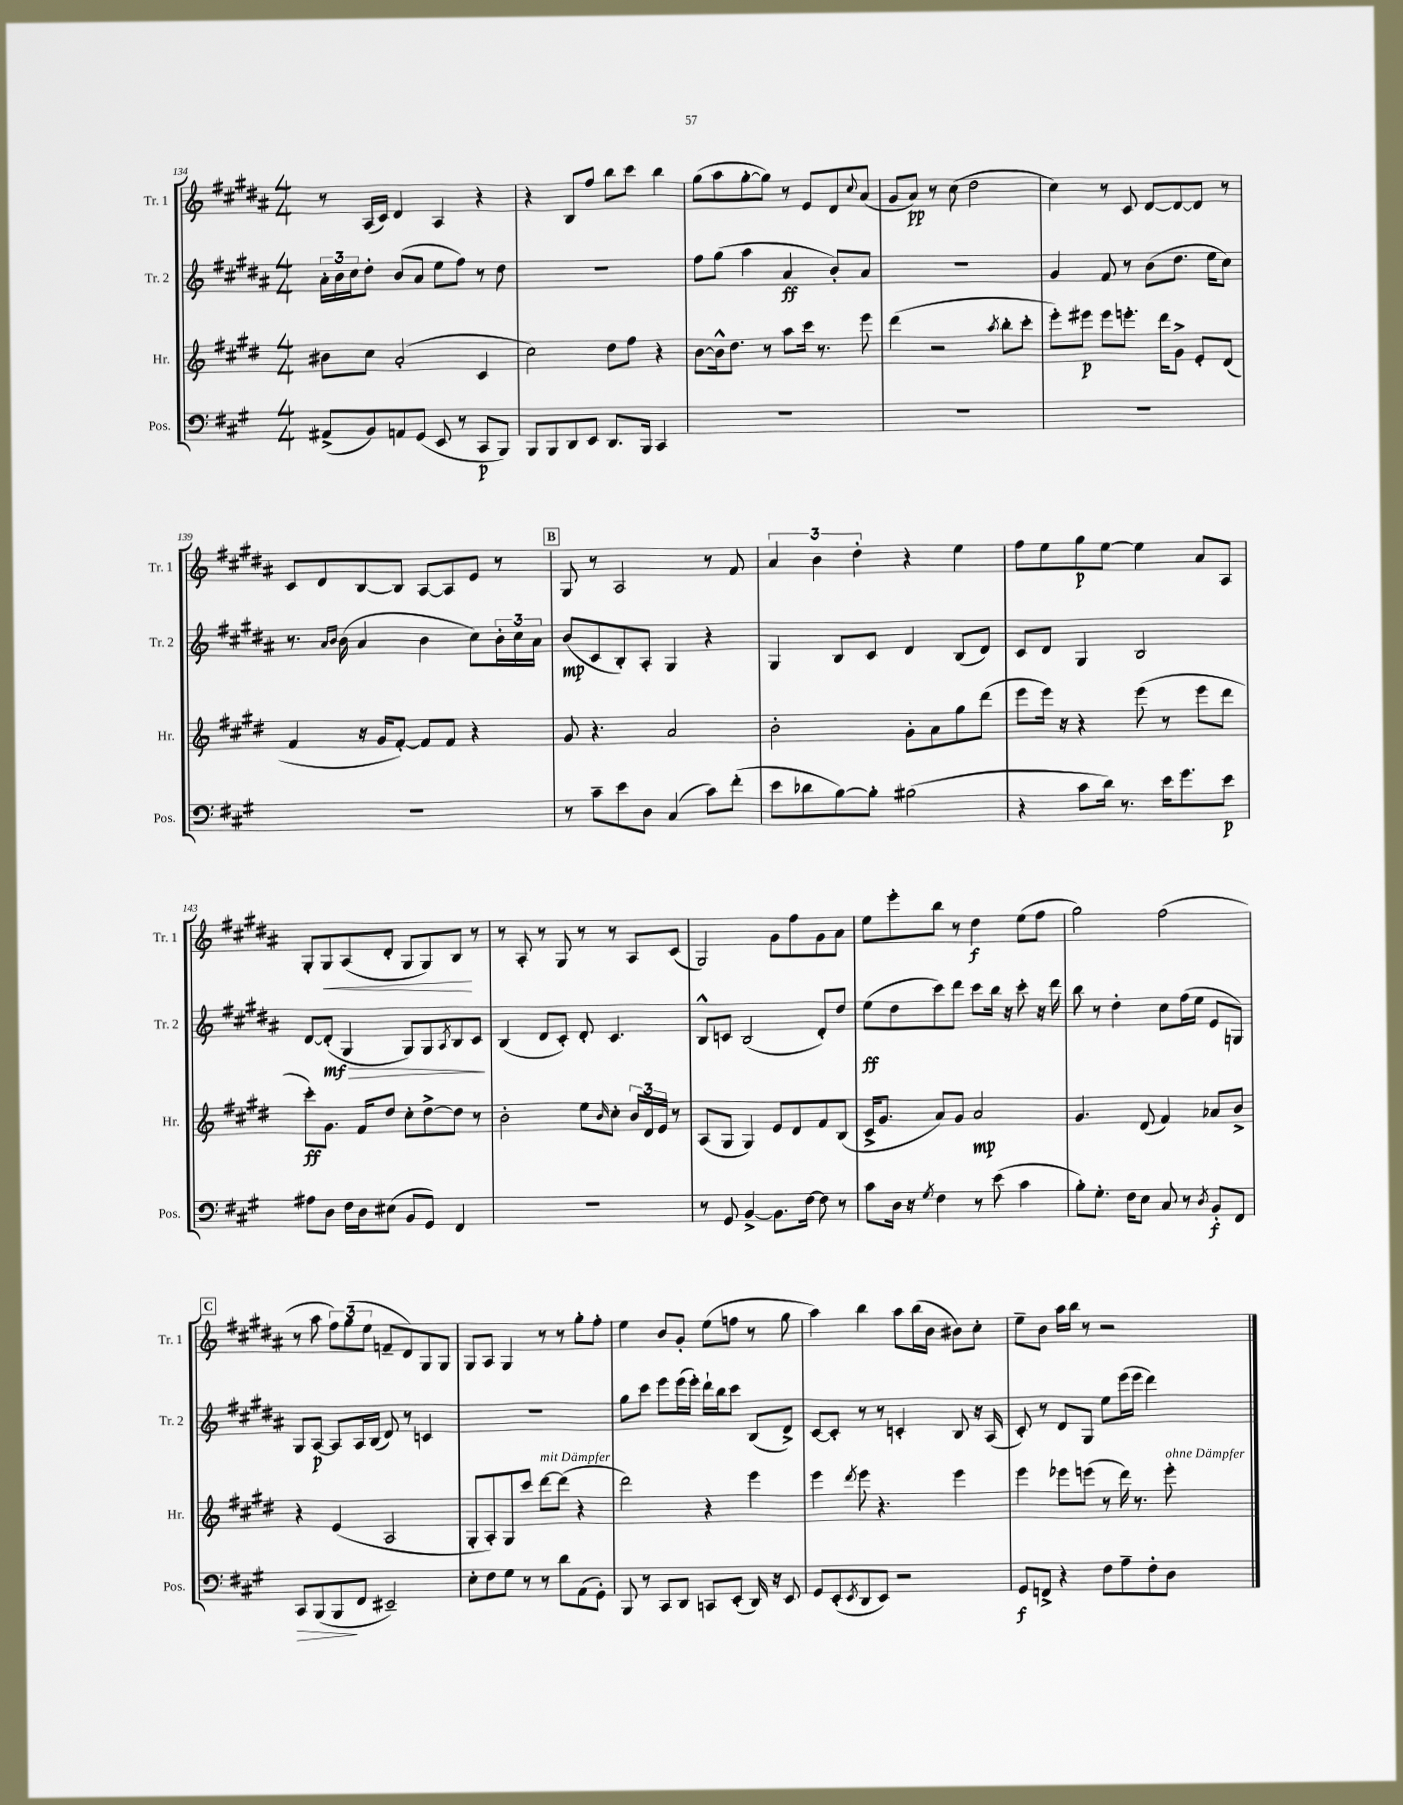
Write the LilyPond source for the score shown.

<<
\new StaffGroup <<
\new Staff = "s0" \with { instrumentName = "Tr. 1" shortInstrumentName = "Tr. 1" } {
    \clef treble \key b \major \numericTimeSignature \time 4/4
    r8 ais16( cis'16) dis'4 ais4 r4 |
    r4 b8 fis''8 b''8 cis'''8 b''4 |
    gis''8( ais''8 gis''8~-. gis''8) r8 e'8 dis'8 \appoggiatura { cis''8 } ais'8( |
    gis'8 ais'8\pp) r8 cis''8( dis''2 |
    cis''4) r8 cis'8 dis'8~ dis'8~ dis'8 r8 |
    cis'8 dis'8 b8~ b8 ais8~ ais8 e'8 r8 |
    \mark \markup { \box "B" } gis8 r8 ais2 r8 fis'8 |
    \tuplet 3/2 { ais'4 b'4 dis''4-. } r4 e''4 |
    fis''8 e''8 gis''8\p e''8~ e''4 ais'8 ais8 |
    gis8-. gis8\< ais8( dis'8-. gis8 gis8) b8\! r8 |
    r8 ais8-. r8 gis8 r8 r8 ais8 cis'8( |
    gis2) gis'8 fis''8 gis'8 ais'8 |
    e''8 e'''8-. b''8 r8 dis''4\f e''8( fis''8 |
    gis''2) fis''2( |
    \mark \markup { \box "C" } r8 ais''8 \tuplet 3/2 { fis''8) gis''8( e''8 } f'8-- dis'8) gis8 gis8 |
    gis8 ais8 gis4 r8 r8 gis''8-. fis''8-. |
    e''4 b'8 gis'8-. e''8( f''8 r8 gis''8 |
    ais''4) b''4 ais''8 b''16( b'16 bis'8) cis''8-. |
    e''8-- b'8 ais''16 b''16 r8 r2 \bar "|." |
}
\new Staff = "s1" \with { instrumentName = "Tr. 2" shortInstrumentName = "Tr. 2" } {
    \clef treble \key b \major \numericTimeSignature \time 4/4
    \tuplet 3/2 { ais'16-. b'16 cis''16 } dis''8-. b'8( ais'8 e''8 fis''8) r8 dis''8 |
    R1 |
    fis''8 gis''8( ais''4 ais'4\ff b'8-.) ais'8 |
    r1 |
    gis'4 fis'8 r8 b'8( dis''8. e''16 cis''8) |
    r8. \grace { ais'16 b'16 } b'16( ais'4 b'4 cis''8) \tuplet 3/2 { b'16-. cis''16 ais'16 } |
    \mark \markup { \box "B" } b'8\mp( cis'8 b8-.) ais8-. gis4 r4 |
    gis4 b8 cis'8 dis'4 b8( dis'8) |
    cis'8 dis'8 gis4 b2 |
    dis'8~ dis'8-.\mf\>( gis4 gis8) gis8 \acciaccatura { ais8 } b8 cis'8\! |
    b4( dis'8 cis'8-.) dis'8-. cis'4. |
    b8-^ c'8 b2( dis'8-.) dis''8 |
    e''8\ff( dis''8 cis'''8) dis'''8 cis'''8 b''16 r16 cis'''8-. r16 dis'''16 |
    b''8 r8 dis''4-. cis''8 fis''16( e''16 e'8 g8) |
    \mark \markup { \box "C" } gis8 ais8~\p ais8 ais16 b16( dis'8) r8 c'4 |
    R1 |
    gis''8 cis'''8 e'''8 e'''16( e'''16-.) dis'''16-! b''16 cis'''8 b8( dis'8->) |
    cis'8~ cis'8-. r8 r8 c'4-. b8 r16 ais16( |
    cis'8-.) r8 dis'8 gis8 e''8 e'''16( e'''16 dis'''4) \bar "|." |
}
\new Staff = "s2" \with { instrumentName = "Hr." shortInstrumentName = "Hr." } {
    \clef treble \key e \major \numericTimeSignature \time 4/4
    bis'8 cis''8 a'2-.( cis'4 |
    cis''2) dis''8 fis''8 r4 |
    b'8~ b'16-^ dis''8. r8 a''8 cis'''16 r8. e'''8 |
    dis'''4( r2 \acciaccatura { a''8 } b''8-. cis'''8-. |
    e'''8-.) eis'''8\p eis'''8 e'''8.-. dis'''16 gis'8-> e'8-. dis'8( |
    fis'4 r16 gis'16 fis'8~-.) fis'8 fis'8 r4 |
    \mark \markup { \box "B" } gis'8 r4. a'2 |
    b'2-. gis'8-. a'8 gis''8 dis'''8( |
    e'''8 e'''16) r16 r4 e'''8( r8 e'''8 dis'''8 |
    cis'''8-.\ff) gis'8. fis'16 dis''8 cis''8-. dis''8~-> dis''8 r8 |
    b'2-. e''8 \grace { b'16 } cis''8-. \tuplet 3/2 { b'16 dis'16 e'16 } r8 |
    a8( gis8 gis4) e'8 dis'8 fis'8 b8( |
    cis'16-> gis'8. a'8) gis'8 a'2\mp |
    gis'4. dis'8( fis'4) aes'8 b'8-> |
    \mark \markup { \box "C" } r4 e'4( a2 |
    gis8-. a8-.) gis8 cis'''8 dis'''8~^\markup { \italic "mit Dämpfer" } dis'''8( r4 |
    dis'''2) r4 e'''4 |
    e'''4 \acciaccatura { dis'''8 } e'''8 r4. e'''4 |
    e'''4 ees'''8 e'''8( r8 dis'''16) r8. e'''8-.^\markup { \italic "ohne Dämpfer" } \bar "|." |
}
\new Staff = "s3" \with { instrumentName = "Pos." shortInstrumentName = "Pos." } {
    \clef bass \key a \major \numericTimeSignature \time 4/4
    ais,8->( b,8) a,8 gis,8( e,8 r8 cis,8\p b,,8) |
    b,,8 b,,8 d,8 e,8 d,8. b,,16 cis,4 |
    R1 |
    R1 |
    R1 |
    R1 |
    \mark \markup { \box "B" } r8 cis'8-- e'8 d8 cis4( cis'8) fis'8-.( |
    e'8 des'8 b8~) b8-. bis2( |
    r4 cis'8 d'16) r8. e'16 gis'8. e'8\p |
    ais8 d8 fis16 d16 eis8( b,8 gis,8) fis,4 |
    R1 |
    r8 gis,8 b,4~-> b,8. fis16~ fis8 r8 |
    cis'8 d16 r16 \acciaccatura { gis8 } fis4 r8 e'8( cis'4 |
    b8-.) gis8.-. fis16 e8 cis8 r8 \acciaccatura { d8 } b,8-.\f fis,8 |
    \mark \markup { \box "C" } cis,8\> b,,8( b,,8\! fis,8 eis,2--) |
    e8-. fis8 gis8 r8 r8 d'8 a,8( gis,8-.) |
    b,,8 r8 cis,8 d,8 c,8 e,8-.( d,16) r16 e,8 |
    gis,8 e,8-.( \acciaccatura { e,8 } d,8 e,8) r2 |
    gis,8\f f,8-> r4 fis8 a8-- fis8-. d8 \bar "|." |
}
>>
>>
\layout { \context { \Score currentBarNumber = #134 } }
